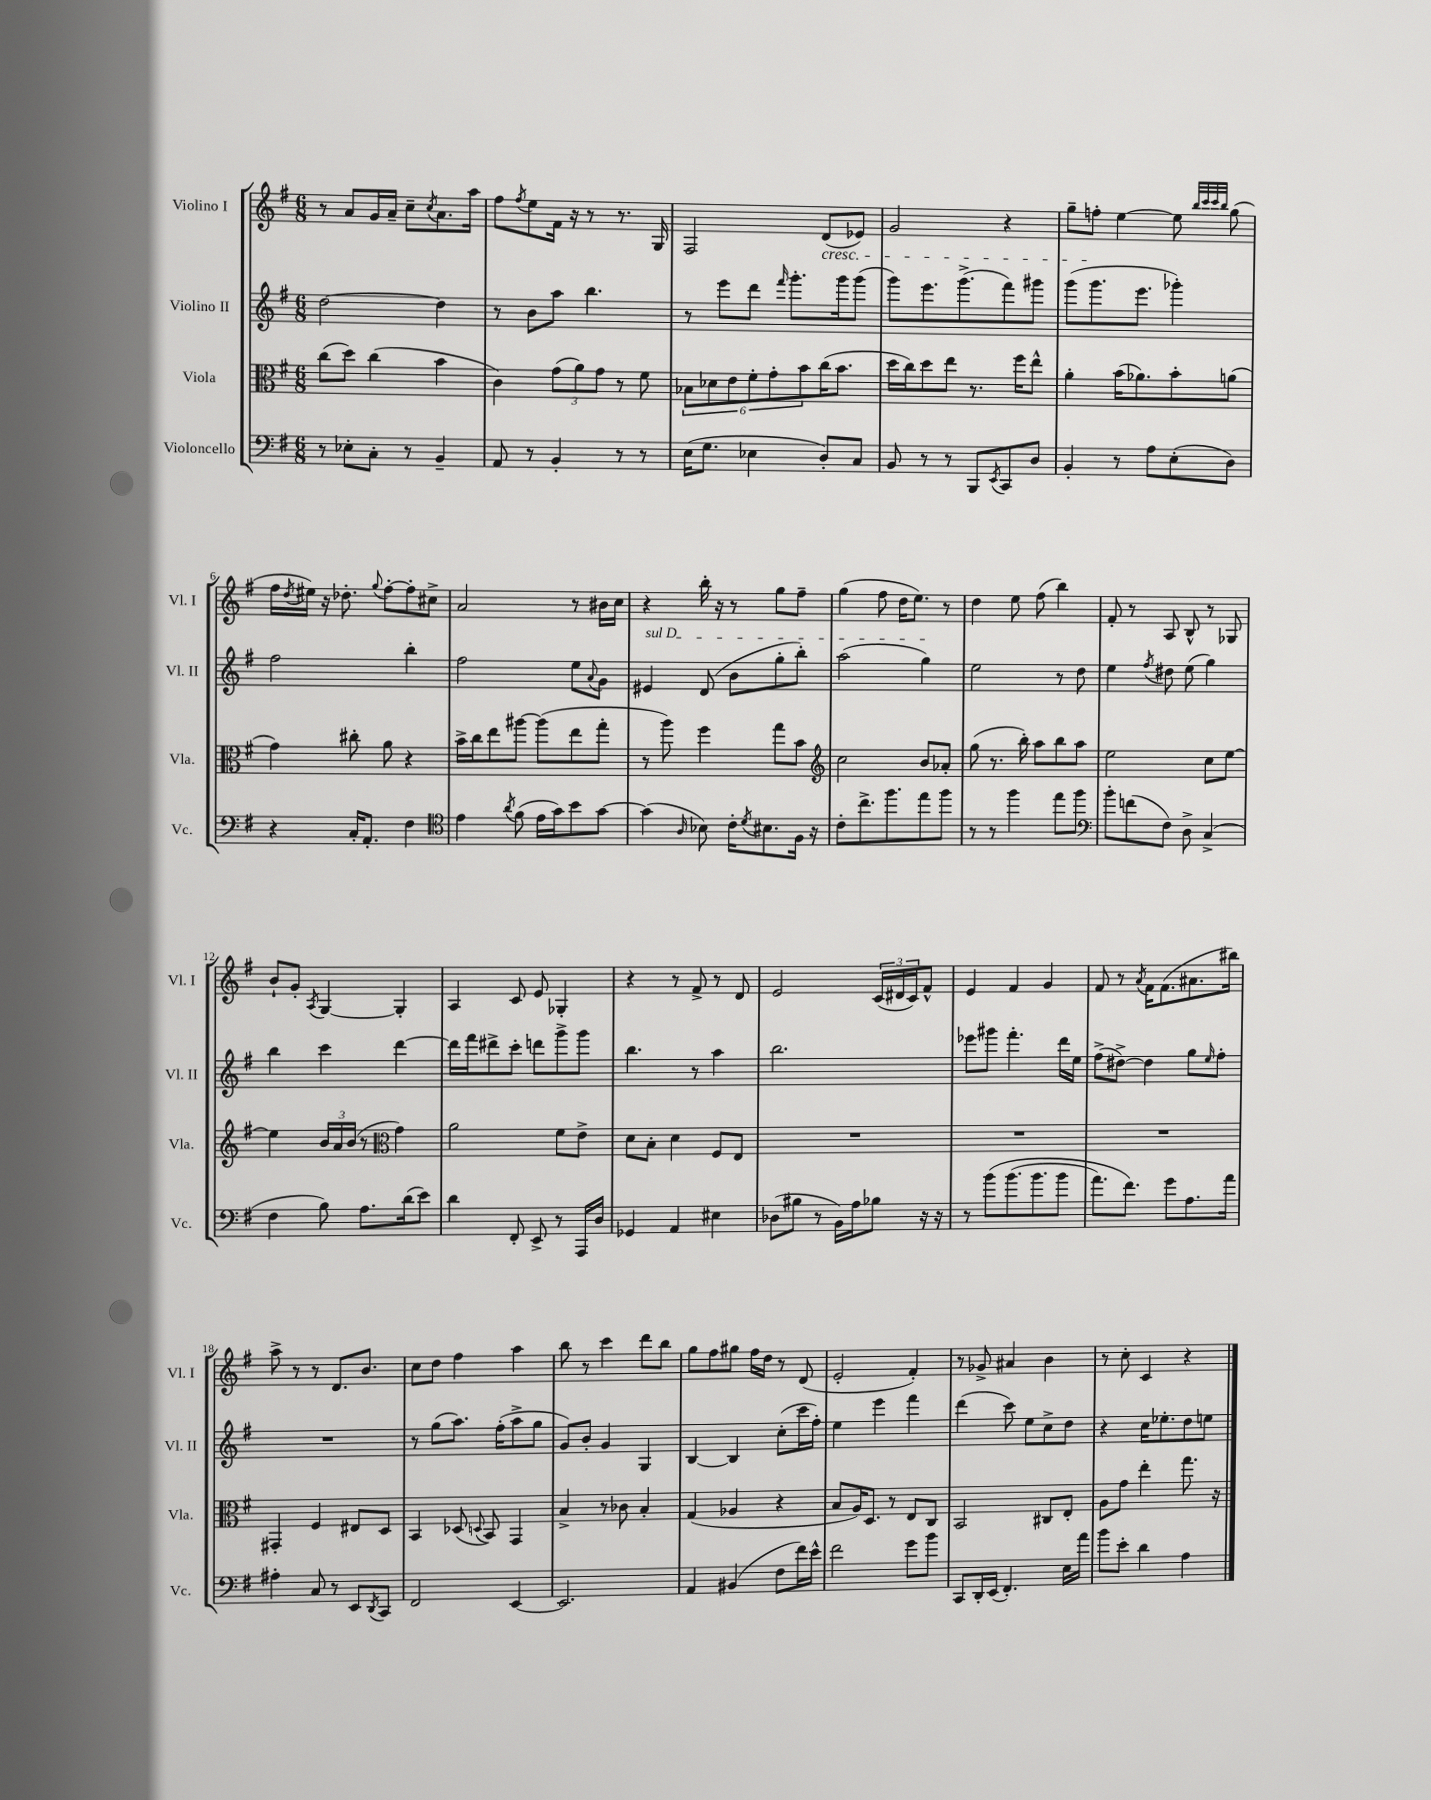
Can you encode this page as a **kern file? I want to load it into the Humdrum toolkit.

**kern	**kern	**kern	**kern
*staff4	*staff3	*staff2	*staff1
*clefF4	*clefC3	*clefG2	*clefG2
*k[f#]	*k[f#]	*k[f#]	*k[f#]
*M6/8	*M6/8	*M6/8	*M6/8
8r	(8cc	[2dd	8r
8E-'	8dd)	.	8a
8C'	(4cc	.	16g
.	.	.	16a~
8r	.	.	8cc~
.	.	.	8qcc
4BB~	4b	4dd]	8.a
.	.	.	16aa
=	=	=	=
8AA	4c)	8r	8ff#
.	.	.	8qff#
8r	.	8b	8ee
4BB'	(12g	8aa	16f#
.	.	.	16r
.	12a)	.	.
.	.	4.bb	8r
.	12g	.	.
8r	8r	.	8.r
8r	8f#	.	.
.	.	.	16G
=	=	=	=
(16E	12B-	8r	2F#
8.G	.	.	.
.	12d-	.	.
.	.	8eee	.
.	12e	.	.
4E-	12f#'	8ddd	.
.	12g'	.	.
.	.	16qqfff#	.
.	.	8.ggg'	.
.	12b	.	.
8D')	(16cc	.	(8d
.	8.b	16ggg	.
8C	.	(8ggg	8e-)
=	=	=	=
8BB	16dd	8ggg)	2g
.	16cc)	.	.
8r	8dd	8.eee	.
8r	8ee	.	.
.	.	(8.ggg^	.
8BBB	8.r	.	.
8qEE	.	.	.
8CC	.	8fff#)	4r
.	16ff#	.	.
8D	8ee^^	8ggg#	.
=	=	=	=
4BB'	4a'	(8ggg	8gg~
.	.	8.ggg	8ff'
8r	(16b	.	[4ee
.	8.a-)	8.eee	.
8A	.	.	.
(8E'	8b'	4ggg-')	8ee]
.	.	.	32qqbb
.	.	.	32qqccc
.	.	.	32qqccc
.	.	.	32qqbb
8D)	(8a	.	(8gg
=	=	=	=
4r	4g)	2ff#	16ff#
.	.	.	8qdd
.	.	.	16ee#)
.	.	.	16r
.	.	.	8.dd-'
16C'	8cc#'	.	.
8.AA'	.	.	.
.	.	.	8qqgg
.	8a	.	[8ff#'
4F#	4r	4bb'	8ff#']
.	.	.	8cc#^
=	=	=	=
*clefC4	*	*	*
4e	16b^	2ff#	2a
.	16cc	.	.
.	8ee	.	.
8qa	.	.	.
(8f#	[8aa#	.	.
16e	(8aa#]	.	.
16g)	.	.	.
8b	8ee	8ee	8r
.	.	8qqa	.
[8g	8gg'	8g	16b#
.	.	.	16cc
=	=	=	=
(4g]	8r	4e#	4r
.	8aa)	.	.
16qqA	.	.	.
8B-)	4ff#	(8d	16bb'
.	.	.	16r
16c'	.	8b	8r
8qd	.	.	.
8.B#	.	.	.
.	8gg	8gg'	8gg
16F#	8b	8bb')	8ff#~
16r	.	.	.
=	=	=	=
*	*clefG2	*	*
8c'	2cc	(2aa	(4gg
8.cc^	.	.	.
.	.	.	8ff#
8.ff#	.	.	.
.	.	.	16dd
.	.	.	8.ee)
8ee	8b	4gg)	.
8ff#	8a-'	.	8r
=	=	=	=
8r	(8gg	2ee	4dd
8r	8.r	.	.
4ff#	.	.	8ee
.	16bb')	.	.
.	8aa	.	(8ff#
8ee	8bb	8r	4bb)
8ff#	8aa	8dd	.
=	=	=	=
*clefF4	*	*	*
8b'	2ee	4ee	8f#'
(8f	.	.	8r
.	.	8qff#	.
8F#)	.	8dd#	8A
8D^	.	(8ee	8B^^
(4C^	8cc	4gg)	8r
.	[8ee	.	8G-
=	=	=	=
4F#	4ee]	4bb	8b`
.	.	.	8g'
.	.	.	8qA
8B)	24b	4ccc	[4G
.	24a	.	.
.	(24b	.	.
8.A	8r	.	.
*	*clefC3	*	*
.	4g)	[4ddd	4G']
(16d	.	.	.
8e)	.	.	.
=	=	=	=
4d	2a	16ddd]	4A
.	.	16fff#	.
.	.	8ddd#^	.
8FF#'	.	8ccc'	8c
8EE^	.	8ddd	8e
8r	8f#	8ggg^	4G-'
16AAA	8e^	8ggg	.
16D	.	.	.
=	=	=	=
4GG-	8d	4.bb	4r
.	8B'	.	.
4AA	4d	.	8r
.	.	8r	8f#^
4E#	8F#	4aa	8r
.	8E	.	8d
=	=	=	=
(8D-	2.r	2.bb	2e
8B#	.	.	.
8r	.	.	.
16BB)	.	.	.
16A	.	.	.
8B-	.	.	(24c
.	.	.	24d#
.	.	.	24c)
16r	.	.	8f#^^
16r	.	.	.
=	=	=	=
8r	2.r	8eee-	4e
&(8b	.	8ggg#	.
(8.b	.	4.fff#'	4f#
8.b	.	.	.
.	.	.	4g
8b	.	16ddd	.
.	.	16ee	.
=	=	=	=
8.a)	2.r	(8ff#^	8f#
.	.	[8dd#^)	8r
8.f#&)	.	.	.
.	.	.	8qa
.	.	4dd#]	16f#
.	.	.	(8.f#
8g	.	.	.
8.A	.	8gg	8.a#
.	.	16qqee	.
.	.	8ff#'	.
16a	.	.	16bb#)
=	=	=	=
4A#'	4GG#'	2.r	8aa^
.	.	.	8r
8C	4F#	.	8r
8r	.	.	8.d
8EE	8E#	.	.
.	.	.	8.b
8qDD	.	.	.
8CC	8D	.	.
=	=	=	=
2FF#	4BB	8r	8cc
.	.	(8gg	8dd
.	(8D-	8.aa)	4ff#
.	8qqD	.	.
.	8BB)	.	.
.	.	(16ff#'	.
[4EE	4GG	8aa^	4aa
.	.	8gg	.
=	=	=	=
2.EE]	4B^	8g)	8bb
.	.	8b'	8r
.	8r	4g	4ccc
.	8c-	.	.
.	4B'	4G	8ddd
.	.	.	8bb
=	=	=	=
4AA	(4G	[4B	8gg
.	.	.	8ff#
(4BB#	4A-	4B]	8gg#
.	.	.	16ff#
.	.	.	16dd
8F#	4r	(8cc'	8r
16f#)	.	16ccc	(8d
16e^^	.	16ff#')	.
=	=	=	=
2f#	8B	4ee	2e'
.	16A)	.	.
.	8.D	.	.
.	.	4eee	.
.	8r	.	.
8g	8E	4fff#	4f#')
8b	8C	.	.
=	=	=	=
8CC	2BB	(4ddd	8r
16DD'	.	.	8g-^
(16EE	.	.	.
4.FF#')	.	8ccc)	4a#
.	.	8ee	.
.	8C#	8cc^	4b
16E	8E'	8dd	.
16a	.	.	.
=	=	=	=
8b	8A	4r	8r
8e'	8g	.	8cc'
4d	4ee'	16cc	4c
.	.	8.ee-'	.
4A	8.gg	8dd	4r
.	.	8ee	.
.	16r	.	.
==	==	==	==
*-	*-	*-	*-
